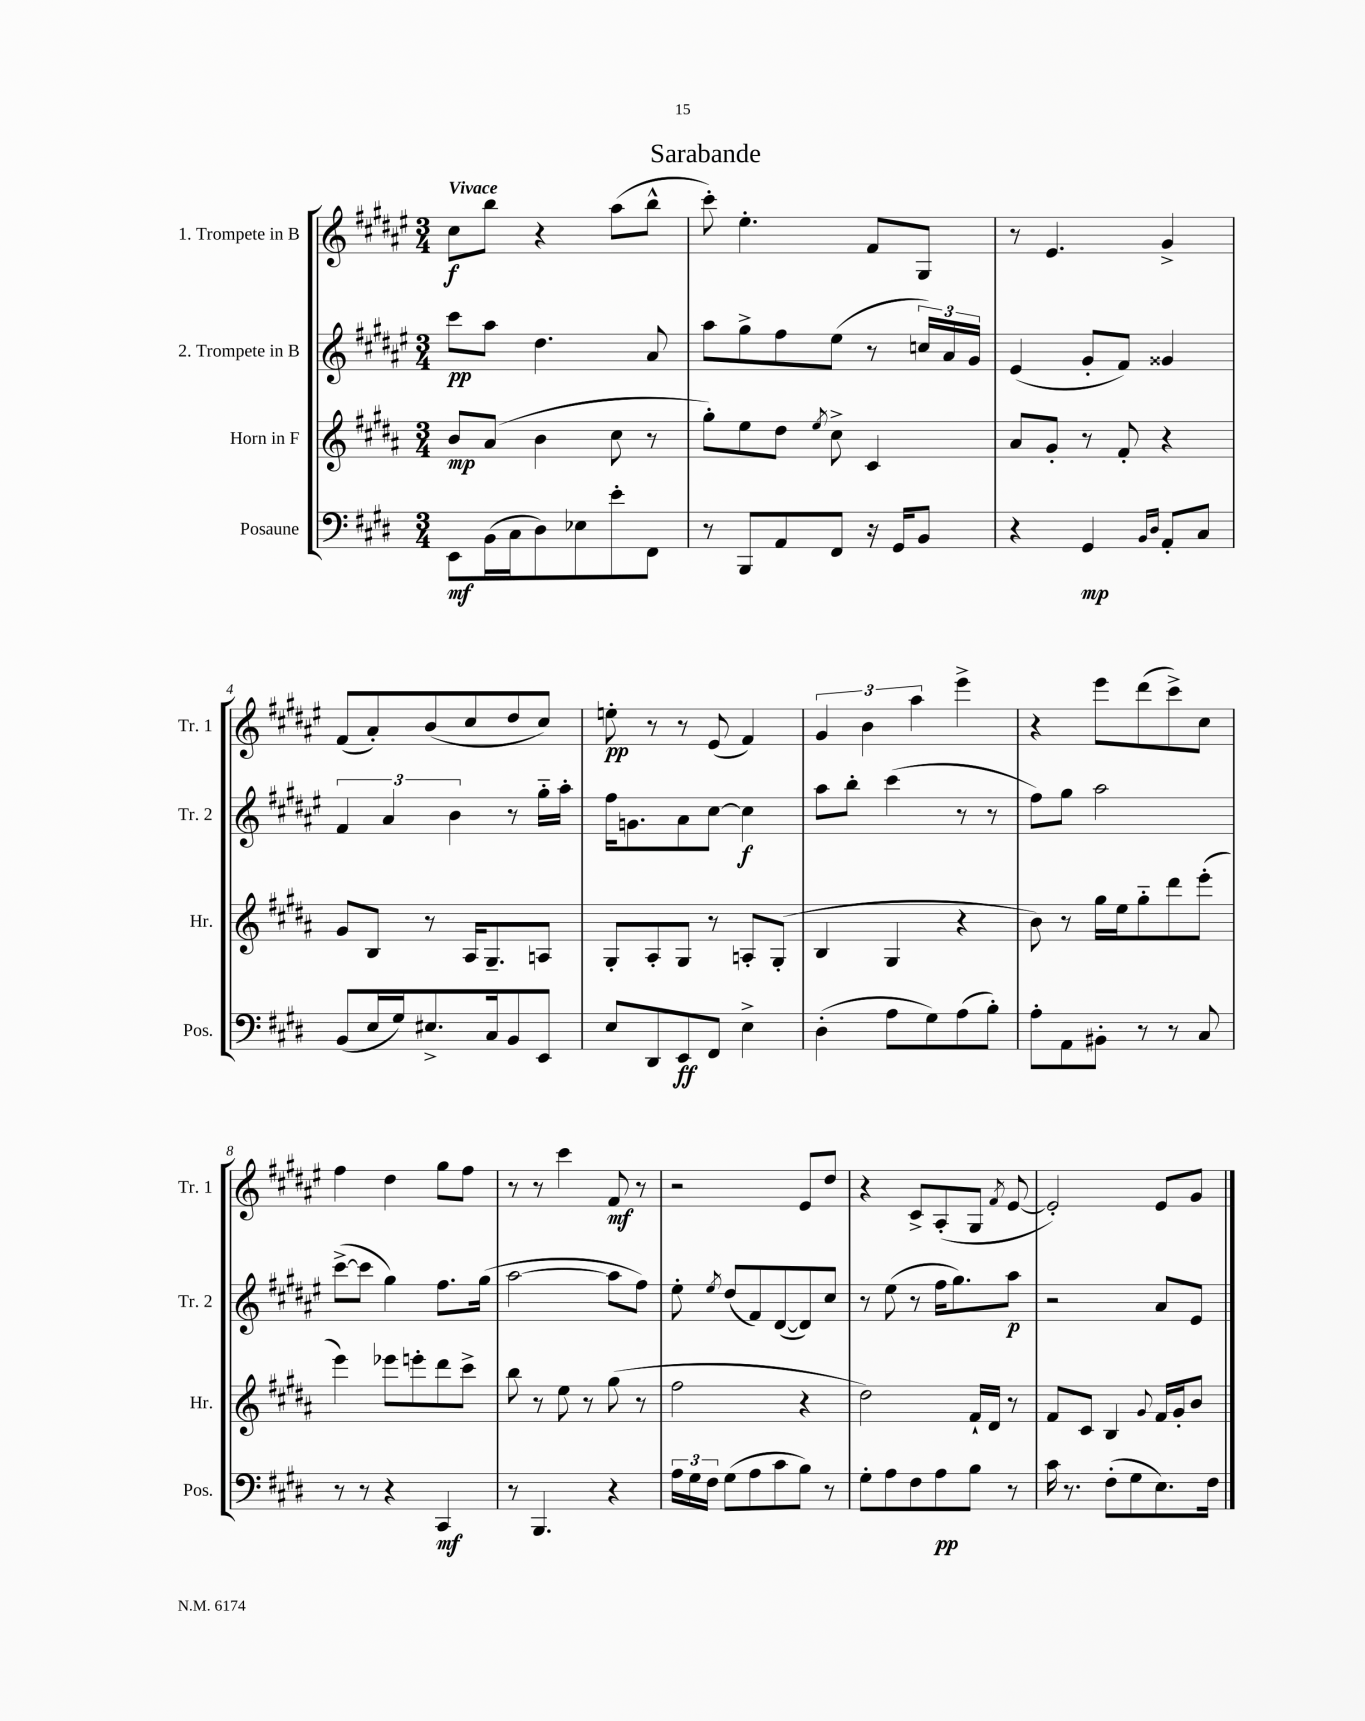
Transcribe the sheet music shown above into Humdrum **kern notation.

**kern	**kern	**kern	**kern
*staff4	*staff3	*staff2	*staff1
*clefF4	*clefG2	*clefG2	*clefG2
*k[f#c#g#d#]	*k[f#c#g#d#a#]	*k[f#c#g#d#a#e#]	*k[f#c#g#d#a#e#]
*M3/4	*M3/4	*M3/4	*M3/4
8EE	8b	8ccc#	8cc#
(16BB	(8a#	8aa#	8bb
16C#	.	.	.
8D#)	4b	4.dd#	4r
8E-	.	.	.
8e'	8cc#	.	(8aa#
8FF#	8r	8a#	8bb^^
=	=	=	=
8r	8gg#')	8aa#	8ccc#')
8BBB	8ee	8gg#^	4.ee#'
8AA	8dd#	8ff#	.
.	8qee	.	.
8FF#	8cc#^	(8ee#	.
16r	4c#	8r	8f#
16GG#	.	.	.
8BB	.	24cc)	8G#
.	.	24a#	.
.	.	24g#	.
=	=	=	=
4r	8a#	(4e#	8r
.	8g#'	.	4.e#
4GG#	8r	8g#'	.
.	8f#'	8f#)	.
16qqBB	.	.	.
16qqD#	.	.	.
8AA'	4r	4g##	4g#^
8C#	.	.	.
=	=	=	=
(8BB	8g#	6f#	(8f#
16E	8B	.	8a#')
.	.	6a#	.
16G#)	.	.	.
8.E#^	8r	.	(8b
.	.	6b	.
.	16A#	.	8cc#
16C#	8.G#~	.	.
8BB	.	8r	8dd#
8EE	8A	16gg#'~	8cc#)
.	.	16aa#'	.
=	=	=	=
8E	8G#'	16ff#	8ee'
.	.	8.g	.
8DD#	8A#'	.	8r
8EE	8G#	8a#	8r
8FF#	8r	[8cc#	(8e#
4E^	8A'	4cc#]	4f#)
.	(8G#'	.	.
=	=	=	=
(4D#'	4B	8aa#	6g#
.	.	8bb'	.
.	.	.	6b
8A	4G#	(4ccc#	.
.	.	.	6aa#
8G#)	.	.	.
(8A	4r	8r	4eee#^
8B')	.	8r	.
=	=	=	=
8A'	8b)	8ff#)	4r
8AA	8r	8gg#	.
8BB#'	16gg#	2aa#	8eee#
.	16ee	.	.
8r	8gg#'~	.	(8ddd#
8r	8ddd#	.	8ccc#^)
8C#	(8eee'	.	8cc#
=	=	=	=
8r	4eee)	([8ccc#^	4ff#
8r	.	8ccc#]	.
4r	8eee-	4gg#)	4dd#
.	8eee'	.	.
4CC#	8ddd#	8.ff#	8gg#
.	8ccc#^	.	8ff#
.	.	(16gg#	.
=	=	=	=
8r	8bb	[2aa#	8r
4.BBB	8r	.	8r
.	8ee	.	4ccc#
.	8r	.	.
4r	(8gg#	8aa#]	8f#
.	8r	8ff#)	8r
=	=	=	=
24A	2ff#	8ee#'	2r
24G#	.	.	.
24F#	.	.	.
.	.	8qee#	.
(8G#	.	(8dd#	.
8A	.	8f#)	.
8c#	.	([8d#	.
8B)	4r	8d#])	8e#
8r	.	8cc#	8dd#
=	=	=	=
8G#'	2dd#)	8r	4r
8A	.	(8ee#	.
8F#	.	8r	8c#^
8A	.	16ff#	(8A#'
.	.	8.gg#)	.
8B	16f#`	.	8G#
.	16d#	.	.
.	.	.	8qf#
8r	8r	8aa#	[8e#
=	=	=	=
16c#	8f#	2r	2e#'])
8.r	.	.	.
.	8c#	.	.
(8F#'	4B	.	.
8G#	.	.	.
.	8qqg#	.	.
8.E)	16f#	8a#	8e#
.	16g#'	.	.
.	8b	8e#	8g#
16F#	.	.	.
==	==	==	==
*-	*-	*-	*-
